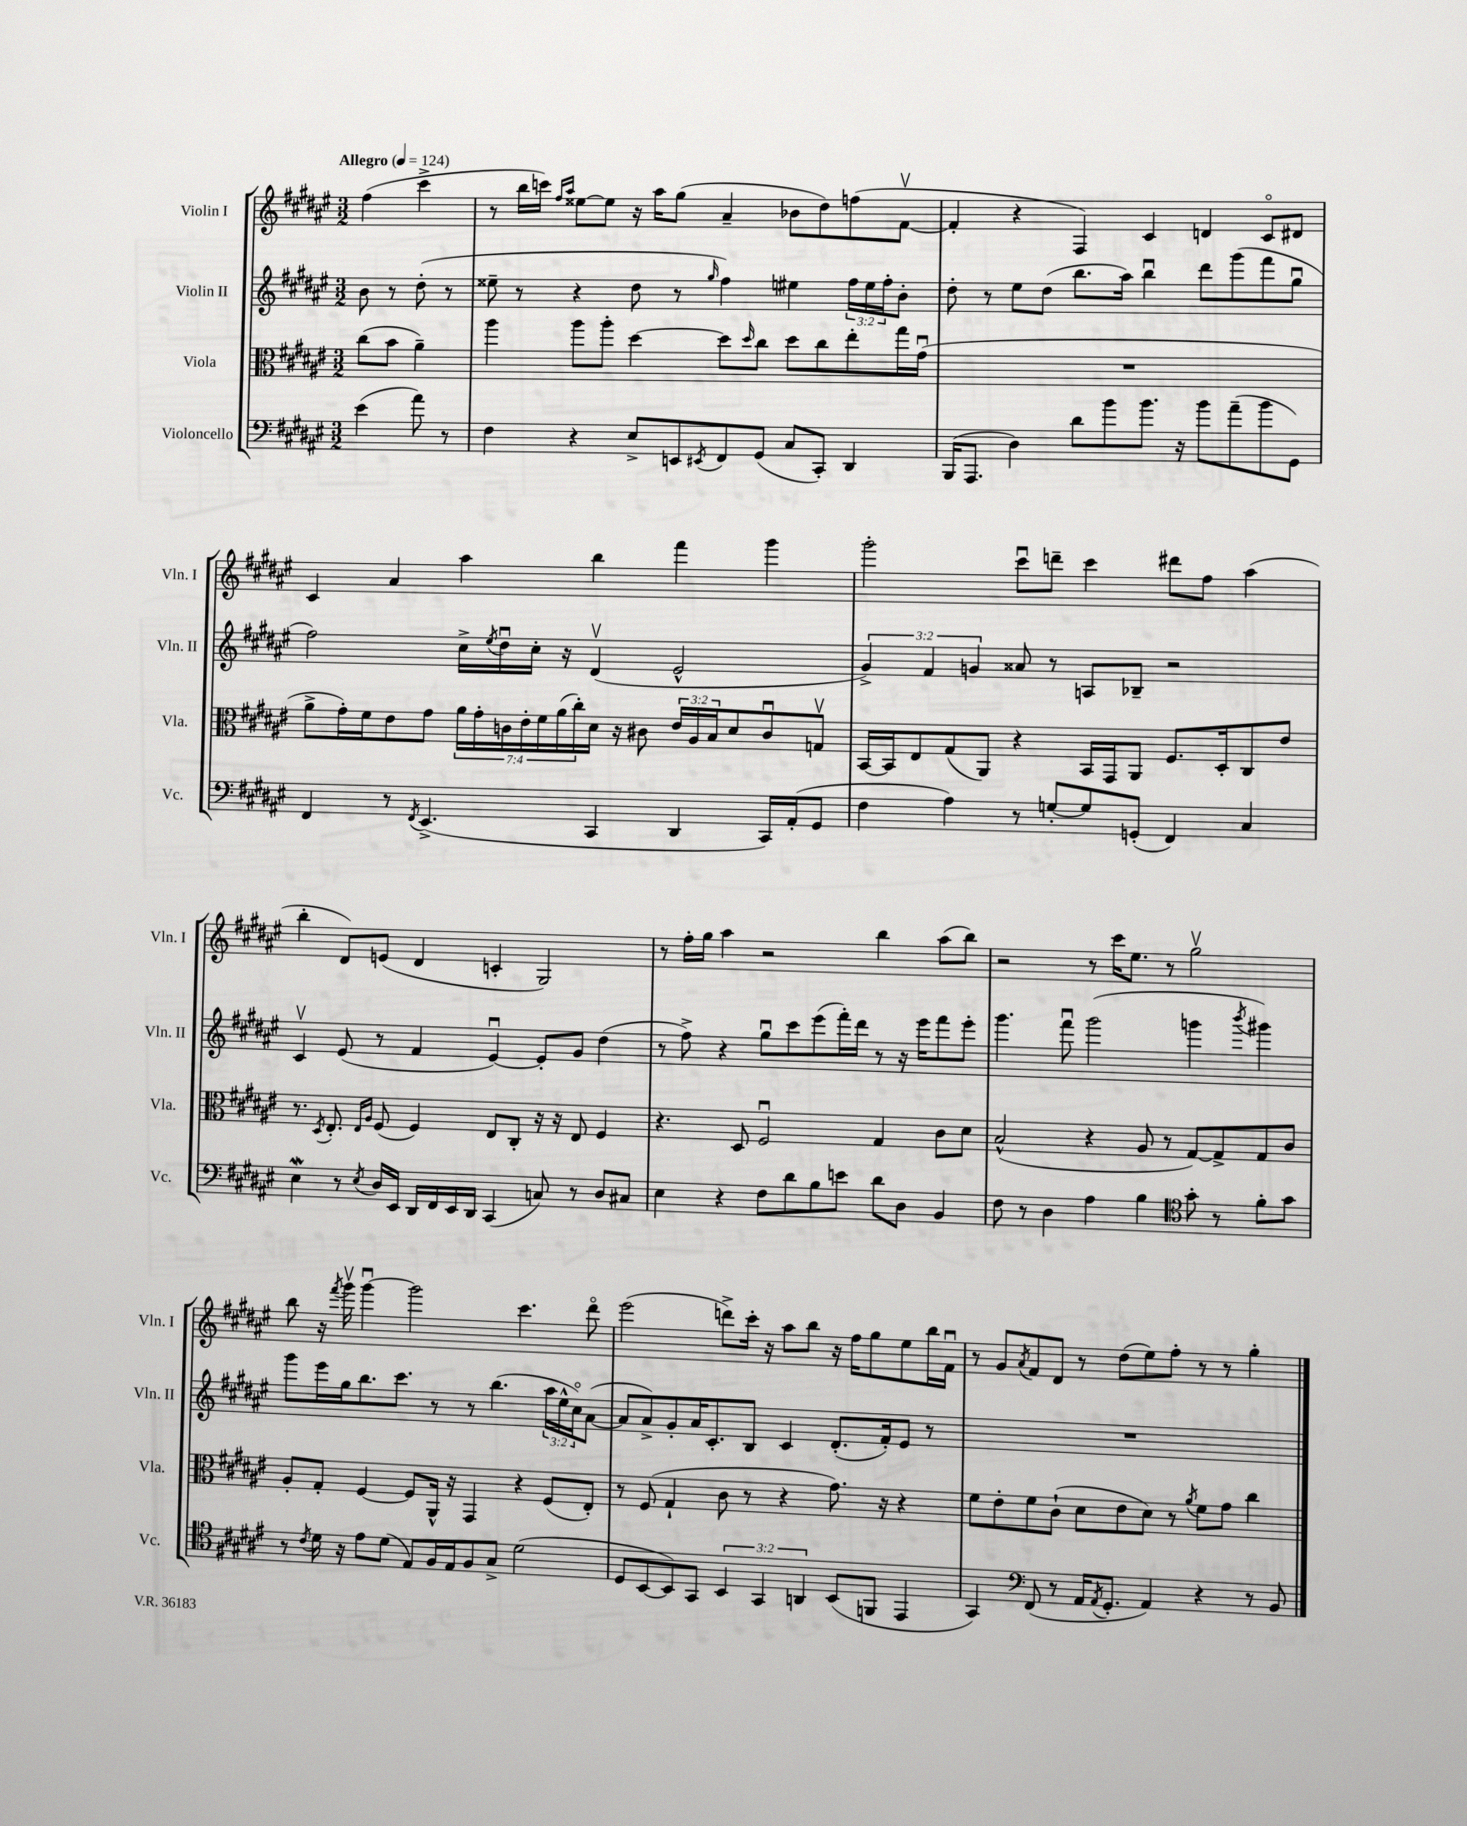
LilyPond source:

<<
\new StaffGroup <<
\new Staff = "s0" \with { instrumentName = "Violin I" shortInstrumentName = "Vln. I" } {
    \clef treble \key fis \major \numericTimeSignature \time 3/2 \partial 2 \tempo "Allegro" 4 = 124
    fis''4( cis'''4-> |
    r8 b''16 c'''16) \grace { fis''16 ais''16 } eisis''8~ eisis''8 r16 ais''16 gis''8( ais'4-- bes'8 dis''8) f''8( fis'8~\upbow |
    fis'4-. r4 fis4) cis'4 d'4 cis'8\flageolet dis'8 |
    cis'4 ais'4 ais''4 b''4 fis'''4 gis'''4 |
    gis'''2-. cis'''8\downbow d'''8-- cis'''4 dis'''8 fis''8 ais''4( |
    b''4-. dis'8) e'8( dis'4 c'4-. gis2) |
    r8 fis''16-. gis''16 ais''4 r2 b''4 ais''8( b''8) |
    r2 r8 cis'''16 eis''8. r8 gis''2\upbow |
    b''8 r16 \acciaccatura { fis'''8 } gis'''16\upbow gis'''4~\downbow gis'''2 cis'''4. dis'''8\flageolet |
    eis'''2( d'''8->) cis'''16-. r16 ais''8 b''8 r16 fis''16 gis''8 eis''8 b''16 fis'16\downbow |
    r8 gis'8 \acciaccatura { ais'8 } fis'8 dis'8 r8 dis''8( eis''8) fis''8-. r8 r8 gis''4-. \bar "|." |
}
\new Staff = "s1" \with { instrumentName = "Violin II" shortInstrumentName = "Vln. II" } {
    \clef treble \key fis \major \numericTimeSignature \time 3/2 \override Staff.TupletNumber.text = #tuplet-number::calc-fraction-text \partial 2
    b'8 r8 dis''8-.( r8 |
    eisis''8-- r8 r4 dis''8 r8 \grace { gis''16 } fis''4) eis''4 \tuplet 3/2 { fis''16 eis''16 fis''16-. } b'8-. |
    dis''8-. r8 eis''8 dis''8( b''8. ais''16) b''4\downbow dis'''8 gis'''8( fis'''8 gis''8\downbow |
    fis''2) cis''16-> \acciaccatura { eis''8 } dis''16\downbow cis''16-. r16 dis'4\upbow( eis'2-^ |
    \tuplet 3/2 { gis'4->) fis'4 g'4 } aisis'8 r8 a8 bes8-- r2 |
    cis'4\upbow eis'8( r8 fis'4 eis'4~\downbow) eis'8-. gis'8 dis''4( |
    r8 fis''8->) r4 gis''8\downbow cis'''8 eis'''8( fis'''16-.) dis'''16 r8 r16 eis'''16 fis'''8 eis'''8-. |
    gis'''4. fis'''8\downbow gis'''2( g'''4 \acciaccatura { b'''8 } gis'''4) |
    gis'''8 eis'''16 gis''16 b''8. cis'''8. r8 r8 b''4.( \tuplet 3/2 { ais''16 eis''16-^ cis''16\flageolet) } ais'8~( |
    ais'8 ais'8->) gis'8-. ais'16 cis'8.-. b8 cis'4 dis'8.-.( fis'16-.) eis'8 r8 |
    R1. \bar "|." |
}
\new Staff = "s2" \with { instrumentName = "Viola" shortInstrumentName = "Vla." } {
    \clef alto \key fis \major \numericTimeSignature \time 3/2 \override Staff.TupletNumber.text = #tuplet-number::calc-fraction-text \partial 2
    cis''8( b'8 ais'4--) |
    ais''4 ais''8 ais''8-. dis''4~ dis''8 \grace { dis''16 } cis''8 dis''8 cis''8 eis''8-. gis''16 gis'16\downbow( |
    R1. |
    ais'8-> gis'16-.) fis'16 eis'8 gis'8 \tuplet 7/4 { ais'16 gis'16-. c'16 eis'16-. fis'16 ais'16( cis''16-.) } dis'16 r16 cis'8 \tuplet 3/2 { eis'16 ais16 b16 } dis'8 cis'8\downbow g8\upbow |
    b,16~ b,16 eis8 gis8( ais,8) r4 b,16 gis,16 ais,8 fis8. dis16-. cis8 eis'8 |
    r8. \acciaccatura { dis8 } eis8.-. \grace { eis16 ais16 } fis8( fis4) eis8 cis8-. r16 r16 eis8 fis4 |
    r4. dis8 fis2\downbow gis4 cis'8 dis'8 |
    b2-^( r4 ais8 r8 gis8~) gis8-> gis8 cis'8 |
    ais8-. gis8-. fis4~ fis8 ais,16-^ r16 gis,4 r4 fis8( eis8-.) |
    r8 fis8( gis4-! cis'8 r8 r4 gis'8.) r16 r4 |
    fis'8 eis'8-. fis'8 cis'8-!( dis'8 eis'8 dis'8) r8 \acciaccatura { ais'8 } fis'8 gis'8 cis''4 \bar "|." |
}
\new Staff = "s3" \with { instrumentName = "Violoncello" shortInstrumentName = "Vc." } {
    \clef bass \key fis \major \numericTimeSignature \time 3/2 \override Staff.TupletNumber.text = #tuplet-number::calc-fraction-text \partial 2
    eis'4( ais'8) r8 |
    fis4 r4 eis8-> e,8 \acciaccatura { eis,8 } fis,8 gis,8( cis8 cis,8-.) dis,4 |
    b,,16( ais,,8. dis4) dis'8 b'8 b'8. r16 b'8 ais'8--( b'8 gis,8) |
    fis,4 r8 \acciaccatura { fis,8 } eis,4.->( cis,4 dis,4 cis,16) ais,16-.( gis,8 |
    fis4 ais4) r8 g8~-. g8 g,8-.( fis,4) cis4 |
    eis4\mordent r8 \acciaccatura { eis8 } dis16 eis,16 dis,16 fis,16 eis,16 dis,16 cis,4( c8) r8 dis8 cis8 |
    eis4 r4 fis8 dis'8 b8 e'8 dis'8 dis8 b,4 |
    fis8 r8 dis4 ais4 b4 \clef tenor gis'8-. r8 fis'8-. gis'8 |
    r8 \acciaccatura { cis'8 } dis'16 r16 eis'8 dis'8( eis8) fis16 eis16 fis8 gis8-> dis'2( |
    dis8 b,8~ b,8) gis,8 \tuplet 3/2 { b,4 gis,4 a,4 } b,8( f,8 eis,4 |
    gis,4) \clef bass fis,8( r8 ais,16 \acciaccatura { ais,8 } gis,8.-. ais,4) r4 r8 b,8 \bar "|." |
}
>>
>>
\layout { \context { \Score \remove "Bar_number_engraver" } }
